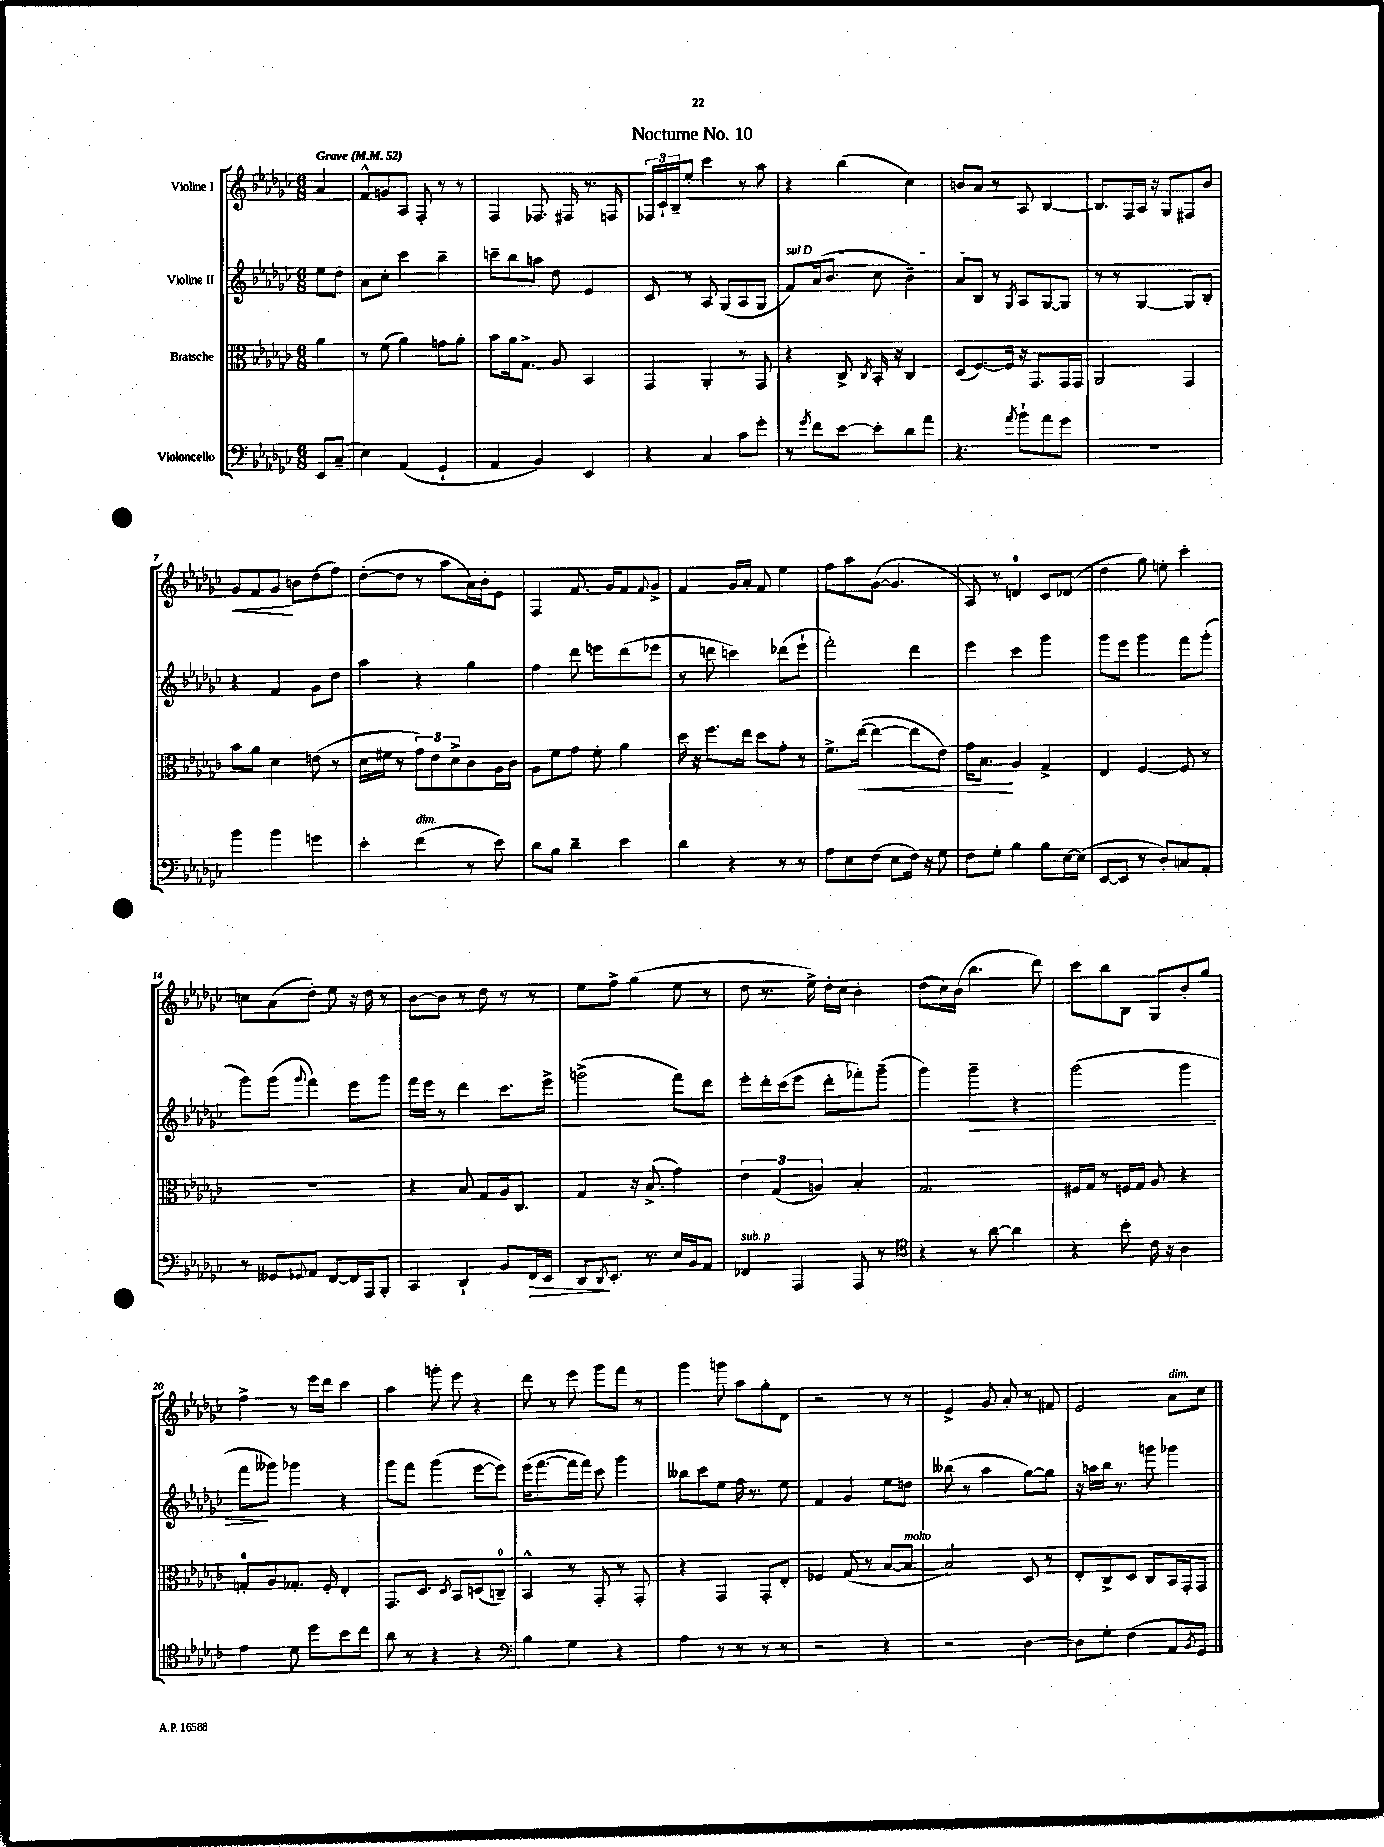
\header { title = "Nocturne No. 10" }
<<
\new StaffGroup <<
\new Staff = "s0" \with { instrumentName = "Violine I" } {
    \clef treble \key ges \major \numericTimeSignature \time 6/8 \partial 4 \tempo "Grave" 4 = 52
    aes'4 |
    f'8-^ g'8 aes8 f8-. r8 r8 |
    f4 fes8. fis16 r8. f16 |
    \tuplet 3/2 { fes16 ces'16-! bes16-- } ees''8-. ces'''4 r8 aes''8 |
    r4 bes''4( ces''4) |
    b'8 aes'8 r8 aes8 bes4~ |
    bes8. f16 aes16 r16 ges8 fis8 bes'8 |
    ges'8\< f'8 ges'8\! b'8 des''8( f''8) |
    des''8~-.( des''8 r8 aes''8 aes'16) bes'16-. ees'8 |
    f4 f'8. ges'16 f'8 \appoggiatura { f'8 } ges'8-> |
    f'4 ges'16 aes'16-. f'8 ees''4 |
    f''8 aes''8 ges'8~( ges'4. |
    aes8) r8 d'4-0 ces'8 des'8( |
    des''4 ges''8) e''8-. ces'''4-. |
    c''8 aes'8( des''8-.) ees''8 r16 des''16 r8 |
    bes'8~ bes'8 r8 des''8 r8 r8 |
    ees''8 f''8-> ges''4( ees''8 r8 |
    des''8 r8. ees''16->) des''16-. ces''16 bes'4-. |
    des''8( ces''16) bes'16( bes''4. des'''8) |
    ces'''8 bes''8 bes8 ges8 bes'8-. ges''8 |
    f''4-> r8 ees'''16 des'''16 ces'''4 |
    aes''4 g'''8-. ees'''8 r4 |
    des'''8 r8 ees'''8 ges'''8 f'''8 r8 |
    ges'''4 g'''8 aes''8 ges''8-. des'8 |
    r2 r8 r8 |
    ees'4-> ges'8 aes'8-. r8 fis'8 |
    ees'2 aes'8^\markup { \italic "dim." } ces''8 \bar "|." |
}
\new Staff = "s1" \with { instrumentName = "Violine II" } {
    \clef treble \key ges \major \numericTimeSignature \time 6/8 \partial 4
    ees''8 des''8 |
    aes'8 ces''8-. ces'''4 bes''4-- |
    c'''8-- bes''8 a''8 des''8 ees'4 |
    ces'8 r8 aes8 ges8( aes8 ges8 |
    \once \override TextSpanner.bound-details.left.text = \markup { \italic "sul D" } f'8\startTextSpan) aes'16( bes'8. ces''8 bes'4--) |
    aes'8 bes8\stopTextSpan r8 \acciaccatura { ges8 } aes8 ges8~ ges8 |
    r8 r8 ges4~ ges8 bes8-. |
    r4 f'4 ges'8 des''8 |
    aes''4 r4 ges''4 |
    f''4 des'''8 e'''8 des'''8( ees'''8 |
    r8 d'''8 c'''4) des'''8( ees'''8-! |
    f'''2-.) des'''4 |
    ees'''4 ces'''4 ges'''4 |
    ges'''8 ees'''8 ges'''4 f'''8 ges'''8-.( |
    ges'''8) ges'''8( \appoggiatura { ges'''8 } f'''4) ees'''8 ges'''8 |
    f'''16 ees'''16 r8 des'''4 ces'''8. ees'''16-> |
    g'''2->( f'''8) des'''8 |
    ees'''8-. des'''16-. ces'''16( ees'''8 des'''8-. fes'''8-.) ges'''8--( |
    ges'''4) ges'''4--\> r4 |
    ges'''2( ges'''4 |
    f'''8\! geses'''8) ges'''4 r4 |
    ges'''8 f'''8 ges'''4( ees'''8~ ees'''8) |
    ees'''16( f'''8.~ f'''16 f'''16) ces'''8 ges'''4 |
    beses''8 ces'''8 ees''8 f''16 r8. ees''8 |
    f'4 ges'4 ees''8 d''8 |
    beses''8( r8 aes''4 ges''8~) ges''8 |
    r16 a''16 bes''16 r8. g'''8 ges'''4 \bar "|." |
}
\new Staff = "s2" \with { instrumentName = "Bratsche" } {
    \clef alto \key ges \major \numericTimeSignature \time 6/8 \partial 4
    aes'4 |
    r8 f'8( aes'4) g'8 aes'8-. |
    bes'8 aes'16 ges8.-> aes8 bes,4 |
    ges,4 aes,4-. r8 ges,8 |
    r4 ces8-> \acciaccatura { ces8 } bes,16-. r16 ces4 |
    des8( f8.~) f16 r16 ges,8. ges,16 ges,16 |
    aes,2 ges,4 |
    bes'8 aes'8 des'4 e'8( r8 |
    des'16 fis'16 r8 \tuplet 3/2 { ges'8) ees'8 des'8-> } ces'8 aes16 ces'16 |
    aes8 f'8 ges'8 f'8-. aes'4 |
    des''16 r16 f''8. ees''16 des''8 ges'8-. r8 |
    f'8.-> ees''16~\<( ees''4~ ees''8 ees'8) |
    ges'16 bes8.\! aes4 ges4-> |
    ees4 f4~ f8 r8 |
    r2. |
    r4 bes8 ges8 aes16 ces8. |
    ges4 r16 bes8.->( ges'4) |
    \tuplet 3/2 { ees'4 ges4( a4) } bes4-. |
    ges2. |
    fis16 ges16 r8 f16 ges16 aes8 r4 |
    g8-0-. aes8 ges8.-. f16-. ees4-. |
    ges,8. des8. \acciaccatura { des8 } bes,8 d8( c8-0--) |
    bes,4-^ r8 ges,8-. r8 ges,8-. |
    r4 ges,4 ges,8-. ees8-. |
    fes4 ges8( r8 bes8~ bes8~^\markup { \italic "molto" } |
    bes2) des8 r8 |
    ees8-. ces8-> des8 ces8 bes,16 ges,16-. ges,8 \bar "|." |
}
\new Staff = "s3" \with { instrumentName = "Violoncello" } {
    \clef bass \key ges \major \numericTimeSignature \time 6/8 \partial 4
    ees,8 ces8--( |
    ees4) aes,4( ges,4-! |
    aes,4 bes,4) ees,4 |
    r4 ces4 ces'8 ges'8-. |
    r8 \acciaccatura { ges'8 } f'8 ees'8~ ees'8-. des'8 aes'8 |
    r4. \acciaccatura { aes'8 } bes'8-! aes'8 ges'8 |
    R2. |
    bes'4 bes'4 g'4 |
    ees'4-. f'4^\markup { \italic "dim." }( r8 ees'8) |
    des'8 bes8 des'4-- ees'4 |
    des'4 r4 r8 r8 |
    aes8 ees8 f8( ees8 f16) r16 ges8 |
    f8 ges8-. bes4 bes8 ees16~ ees16( |
    ees,8~ ees,8 r8 des8-.) c8 aes,8-. |
    r8 geses,8 \appoggiatura { ges,8 } aes,8 f,8~ f,16 aes,,16 bes,,8-. |
    ces,4 des,4-! bes,8 f,16\> ees,16 |
    des,8\! \acciaccatura { des,8 } ees,8.-. r8. ees16 bes,16 aes,8 |
    fes,4^\markup { \italic "sub. p" } aes,,4 aes,,8 r8 |
    \clef tenor r4 r8 aes'8~ aes'4 |
    r4 bes'8-. ces'16 r16 aes4 |
    ees'4 des'8 des''8 bes'8 ces''8 |
    aes'8 r8 r4 r4 |
    \clef bass bes4 ges4 r4 |
    aes4 r8 r8 r8 r8 |
    r2 r4 |
    r2 des4~ |
    des8 ges8-. f4( aes,8 \acciaccatura { bes,8 } ges,8) \bar "|." |
}
>>
>>
